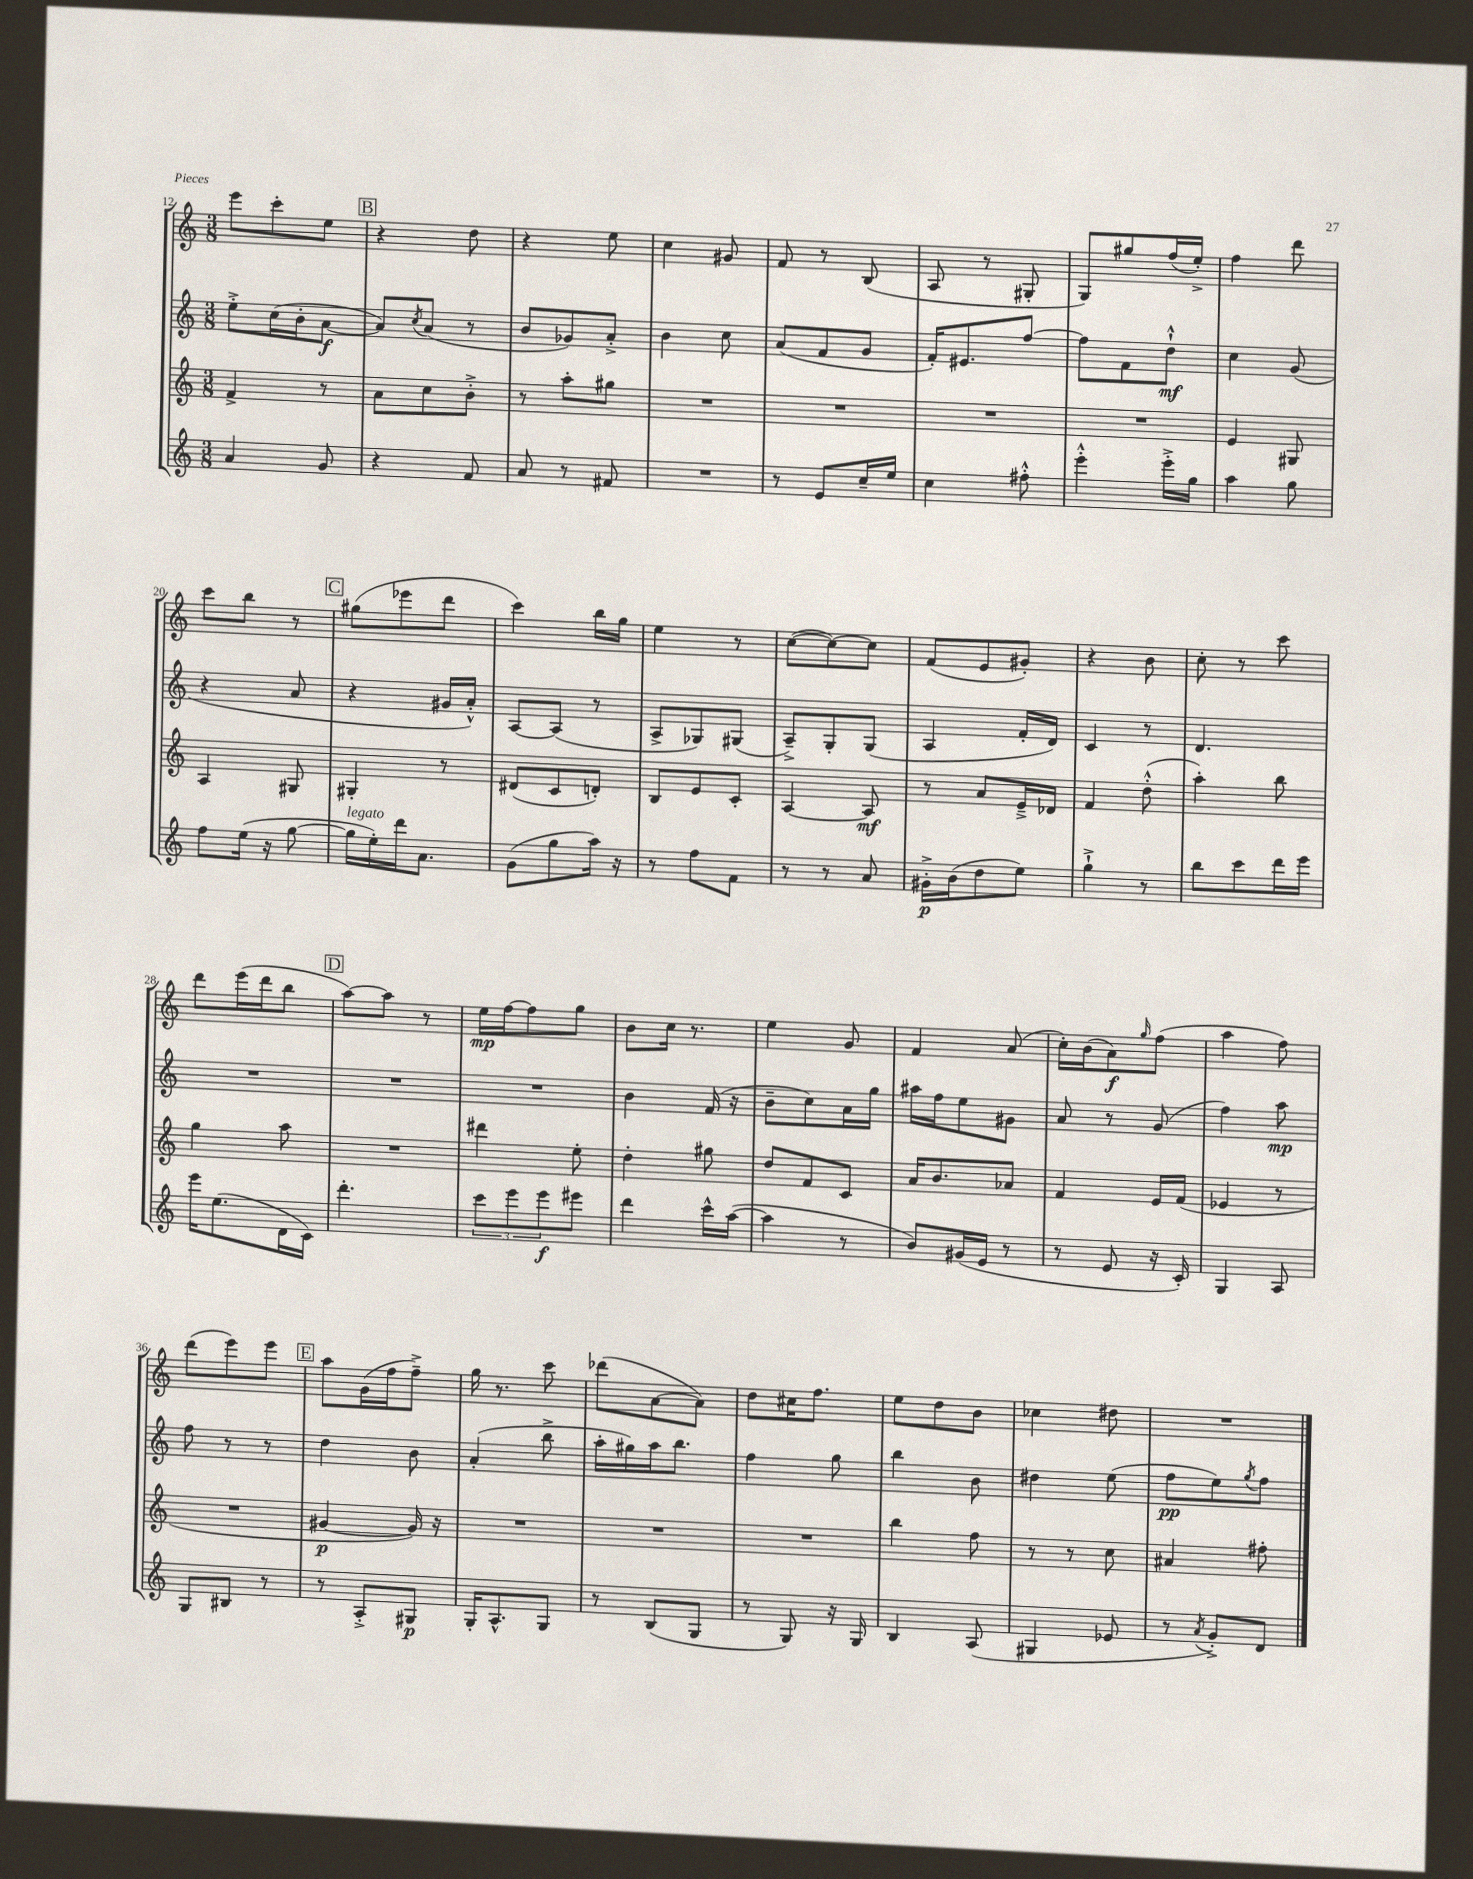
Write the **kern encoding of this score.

**kern	**kern	**kern	**kern
*staff4	*staff3	*staff2	*staff1
*clefG2	*clefG2	*clefG2	*clefG2
*k[]	*k[]	*k[]	*k[]
*M3/8	*M3/8	*M3/8	*M3/8
4a/	4f^/	8ee'^\L	8eee\L
.	.	(16cc\L	8ccc'\
.	.	16b'\J	.
8g/	8r	[8a\J	8ee\J
=	=	=	=
4r	8a\L	8a/]L)	4r
.	.	8qcc/	.
.	8cc\	(8a/J	.
8f/	8b'^\J	8r	8dd\
=	=	=	=
8a/	8r	8b/L	4r
8r	8aa'\L	8g-/)	.
8f#/	8gg#\J	8a'^/J	8ee\
=	=	=	=
4.r	4.r	4b\	4cc\
.	.	8cc\	8g#/
=	=	=	=
8r	4.r	(8a/L	8f/
8e/L	.	8f/	8r
16cc~/L	.	8g/J	(8B/
16ee/JJ	.	.	.
=	=	=	=
4cc\	4.r	16f'/LK)	8A/
.	.	8.e#/	.
.	.	.	8r
8ff#'^^\	.	[8ff/J	8G#'/
=	=	=	=
4eee'^^\	4.r	8ff\]L	8G/L)
.	.	8f\	8gg#/
16eee'^\LL	.	8dd`^^\J	(16ff/L
16gg\JJ	.	.	16ee'^/JJ)
=	=	=	=
4aa\	4e/	4cc\	4ff\
8gg\	8G#/	(8g/	8ddd\
=	=	=	=
8ff\L	4A/	4r	8ccc\L
(16ee\Jk	.	.	8bb\J
16r	.	.	.
[8gg\	8G#/	8a/	8r
=	=	=	=
16gg\]LL	4G#'/	4r	(8gg#\L
16ee'\)	.	.	.
16ddd\J	.	.	8eee-\
8.a\J	.	.	.
.	8r	16g#/LL	8ddd\J
.	.	16a'^^/JJ)	.
=	=	=	=
(8g\L	(8d#/L	[8A/L	4ccc\)
8gg\	8c/	(8A/]J	.
16aa\Jk)	8d'/J)	8r	16bb\LL
16r	.	.	16gg\JJ
=	=	=	=
8r	8B/L	8A^/L	4ee\
8ff\L	8e/	8G-/)	.
8f\J	8c'/J	(8G#/J	8r
=	=	=	=
8r	[4A/	8A~^/L)	([8cc\L
8r	.	8G'/	8cc\_)
8a/	8A/]	(8G/J	8cc\]J
=	=	=	=
16g#'^\LL	8r	4A/	(8f/L
(16b\J	.	.	.
8dd\	8a/L	.	8e/
8ee\J)	16e~^/L	16f'/LL	8g#'/J)
.	16d-/JJ	16d/JJ)	.
=	=	=	=
4gg`^\	4f/	4c/	4r
8r	(8dd'^^\	8r	8b\
=	=	=	=
8bb\L	4aa'\)	4.d/	8cc'\
8ccc\	.	.	8r
16ddd\L	8bb\	.	8ccc\
16eee\JJ	.	.	.
=	=	=	=
16eee\LK	4gg\	4.r	8ddd\L
(8.ee\	.	.	.
.	.	.	(16eee\L
.	.	.	16ddd\J
16d\L	8aa\	.	8bb\J
16c\JJ)	.	.	.
=	=	=	=
4.ddd'\	4.r	4.r	[8aa\L)
.	.	.	8aa\]J
.	.	.	8r
=	=	=	=
12ccc\L	4ddd#\	4.r	16ee\LL
.	.	.	[16ff\J
12eee\	.	.	.
.	.	.	8ff\]
12eee\	.	.	.
8eee#\J	8ee'\	.	8gg\J
=	=	=	=
4ddd\	4dd'\	4b\	8b\L
.	.	.	16cc\Jk
.	.	.	8.r
16ccc^^\LL	8gg#\	(16f/	.
([16aa\JJ	.	16r	.
=	=	=	=
4aa\]	8dd/L	8b~\L	4ee\
.	8f/	8cc\)	.
8r	8c/J	16a\L	8g/
.	.	16gg\JJ	.
=	=	=	=
8b/L)	16a/LK	16aa#\LL	4f/
.	8.b/	16ff\J	.
(16g#/L	.	8ee\	.
16e/JJ	.	.	.
8r	8a-/J	8g#\J	(8a/
=	=	=	=
8r	4f/	8a/	16cc'\LL)
.	.	.	(16b\J
8e/	.	8r	8a\)
.	.	.	16qqgg/
16r	16e/LL	(8g/	(8ff\J
16c'/)	(16f/JJ	.	.
=	=	=	=
4G/	4e-/	4ff\)	4aa\
8A/	8r	8aa\	8ff\)
=	=	=	=
8G/L	4.r	8ff\	(8ddd\L
8B#/J	.	8r	8eee\)
8r	.	8r	8eee\J
=	=	=	=
8r	[4g#/	4dd\	8aa\L
8A'^/L	.	.	(16g\L
.	.	.	16ff\J
8G#/J	16g#/])	8b\	8ff~^\J)
.	16r	.	.
=	=	=	=
16G'/LK	4.r	(4a'/	16gg\
8.A^^/	.	.	8.r
8G/J	.	8bb^\	8ccc\
=	=	=	=
8r	4.r	16aa'\LL	(8ddd-\L
.	.	16gg#\)	.
(8B/L	.	16aa\J	[8a\
.	.	8.bb\J	.
8G/J	.	.	8a\]J)
=	=	=	=
8r	4.r	4ff\	8dd\L
8G/)	.	.	16cc#\K
.	.	.	8.ff\J
16r	.	8gg\	.
16G/	.	.	.
=	=	=	=
4B/	4bb\	4bb\	8ee\L
.	.	.	8dd\
(8A/	8ff\	8b\	8b\J
=	=	=	=
4G#/	8r	4dd#\	4cc-\
.	8r	.	.
8e-/	8cc\	(8ee\	8dd#\
=	=	=	=
8r	4a#/	8ff\L	4.r
8qa/	.	.	.
8g'^/L)	.	8ee\)	.
.	.	8qgg/	.
8d/J	8ff#'\	8ff\J	.
==	==	==	==
*-	*-	*-	*-
